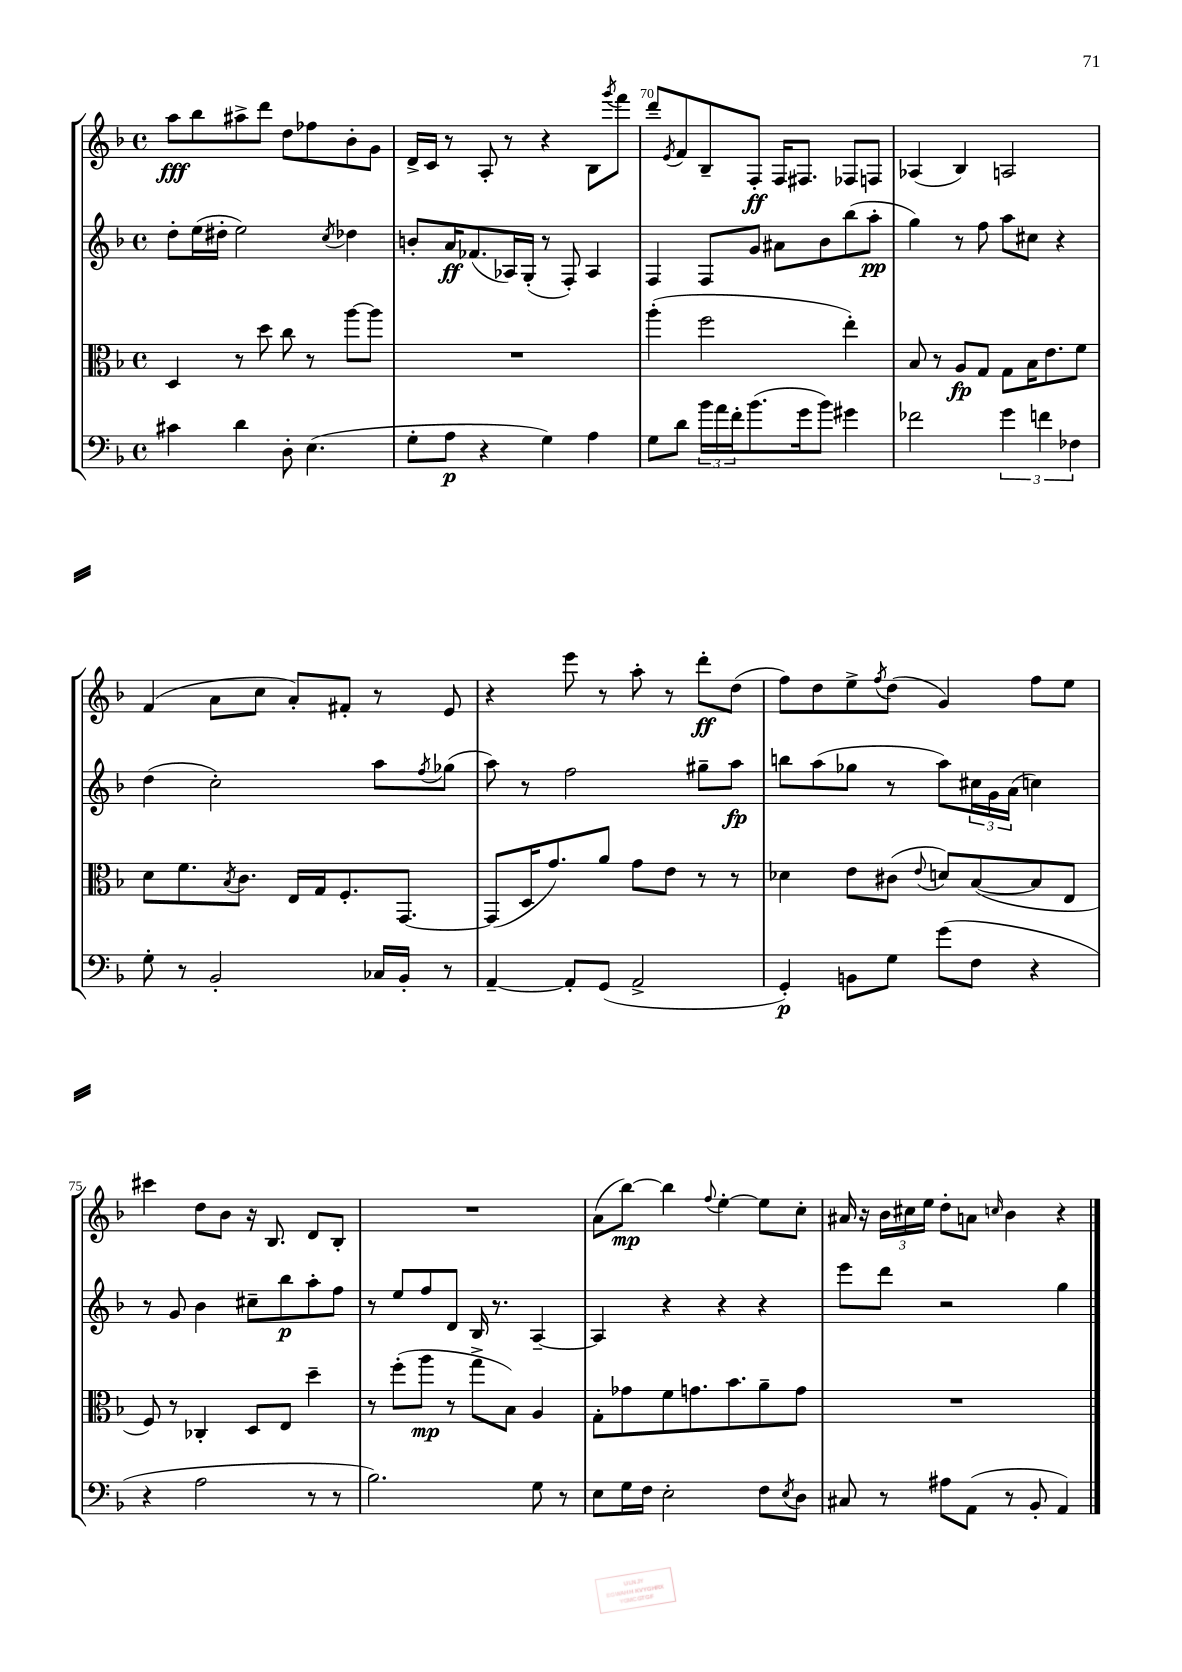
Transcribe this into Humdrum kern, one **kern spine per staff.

**kern	**kern	**kern	**kern
*staff4	*staff3	*staff2	*staff1
*clefF4	*clefC3	*clefG2	*clefG2
*k[b-]	*k[b-]	*k[b-]	*k[b-]
*M4/4	*M4/4	*M4/4	*M4/4
*met(c)	*met(c)	*met(c)	*met(c)
4c#	4D	8dd'	8aa
.	.	(16ee	8bb-
.	.	16dd#'	.
4d	8r	2ee)	8aa#^
.	8dd	.	8ddd
8D'	8cc	.	8dd
(4.E	8r	.	8ff-
.	.	8qcc	.
.	[8aa	4dd-	8b-'
.	8aa]	.	8g
=	=	=	=
8G'	1r	8b'	16d^
.	.	.	16c
8A	.	16a	8r
.	.	(8.f-	.
4r	.	.	8A'
.	.	16A-)	8r
.	.	(16G'	.
4G)	.	8r	4r
.	.	8F')	.
4A	.	4A-	8B-
.	.	.	8qggg
.	.	.	8fff
=	=	=	=
8G	(4aa'	4F	8ddd~
.	.	.	8qe
8d	.	.	8f
24b-	2ff	8F	8B-~
24a	.	.	.
24f'	.	.	.
(8.b-	.	8g	8F'
.	.	8a#	16F
16g	.	.	8.F#
8b-)	.	8b-	.
4g#	4ee')	(8bb-	8F-
.	.	8aa'	8F
=	=	=	=
2f-	8B-	4gg)	(4A-
.	8r	.	.
.	8A	8r	4B-)
.	8G	8ff	.
6g	8G	8aa	2A
.	16B-	8cc#	.
6f	.	.	.
.	8.e	.	.
.	.	4r	.
6F-	.	.	.
.	8f	.	.
=	=	=	=
8G'	8d	(4dd	(4f
8r	8.f	.	.
2BB-'	.	2cc')	8a
.	8qB-	.	.
.	8.c	.	.
.	.	.	8cc
.	16E	.	8a')
.	16G	.	.
.	8.F'	.	8f#'
16C-	.	8aa	8r
16BB-'	[8.GG	.	.
.	.	8qff	.
8r	.	(8gg-	8e
=	=	=	=
[4AA~	(8GG]	8aa)	4r
.	16D	8r	.
.	8.g)	.	.
8AA']	.	2ff	8eee
(8GG	8a	.	8r
2AA^	8g	.	8aa'
.	8e	.	8r
.	8r	8gg#~	8ddd'
.	8r	8aa	(8dd
=	=	=	=
4GG')	4d-	8bb	8ff)
.	.	(8aa	8dd
8BB	8e	8gg-	8ee^
.	.	.	8qff
8G	(8c#	8r	(8dd
.	8qqe	.	.
(8g	8d)	8aa)	4g)
8F	([8B-	24cc#	.
.	.	24g	.
.	.	(24a	.
4r	8B-]	4cc)	8ff
.	8E	.	8ee
=	=	=	=
4r	8F)	8r	4ccc#
.	8r	8g	.
2A	4C-'	4b-	8dd
.	.	.	8b-
.	8D	8cc#~	16r
.	.	.	8.B-
.	8E	8bb-	.
8r	4dd~	8aa'	8d
8r	.	8ff	8B-'
=	=	=	=
2.B-)	8r	8r	1r
.	(8ff'	8ee	.
.	8aa	8ff	.
.	8r	8d	.
.	8gg^	16B-	.
.	.	8.r	.
.	8B-)	.	.
8G	4A	[4A~	.
8r	.	.	.
=	=	=	=
8E	8G'	4A]	(8a
16G	8g-	.	[8bb-)
16F	.	.	.
2E'	8f	4r	4bb-]
.	8.g	.	.
.	.	.	8qqff
.	.	4r	[4ee'
.	8.b-	.	.
8F	8a~	4r	8ee]
8qE	.	.	.
8D	8g	.	8cc'
=	=	=	=
8C#	1r	8eee	16a#
.	.	.	16r
8r	.	8ddd	24b-
.	.	.	24cc#
.	.	.	24ee
8A#	.	2r	8dd'
(8AA	.	.	8a
.	.	.	16qqcc
8r	.	.	4b-
8BB-'	.	.	.
4AA)	.	4gg	4r
==	==	==	==
*-	*-	*-	*-
